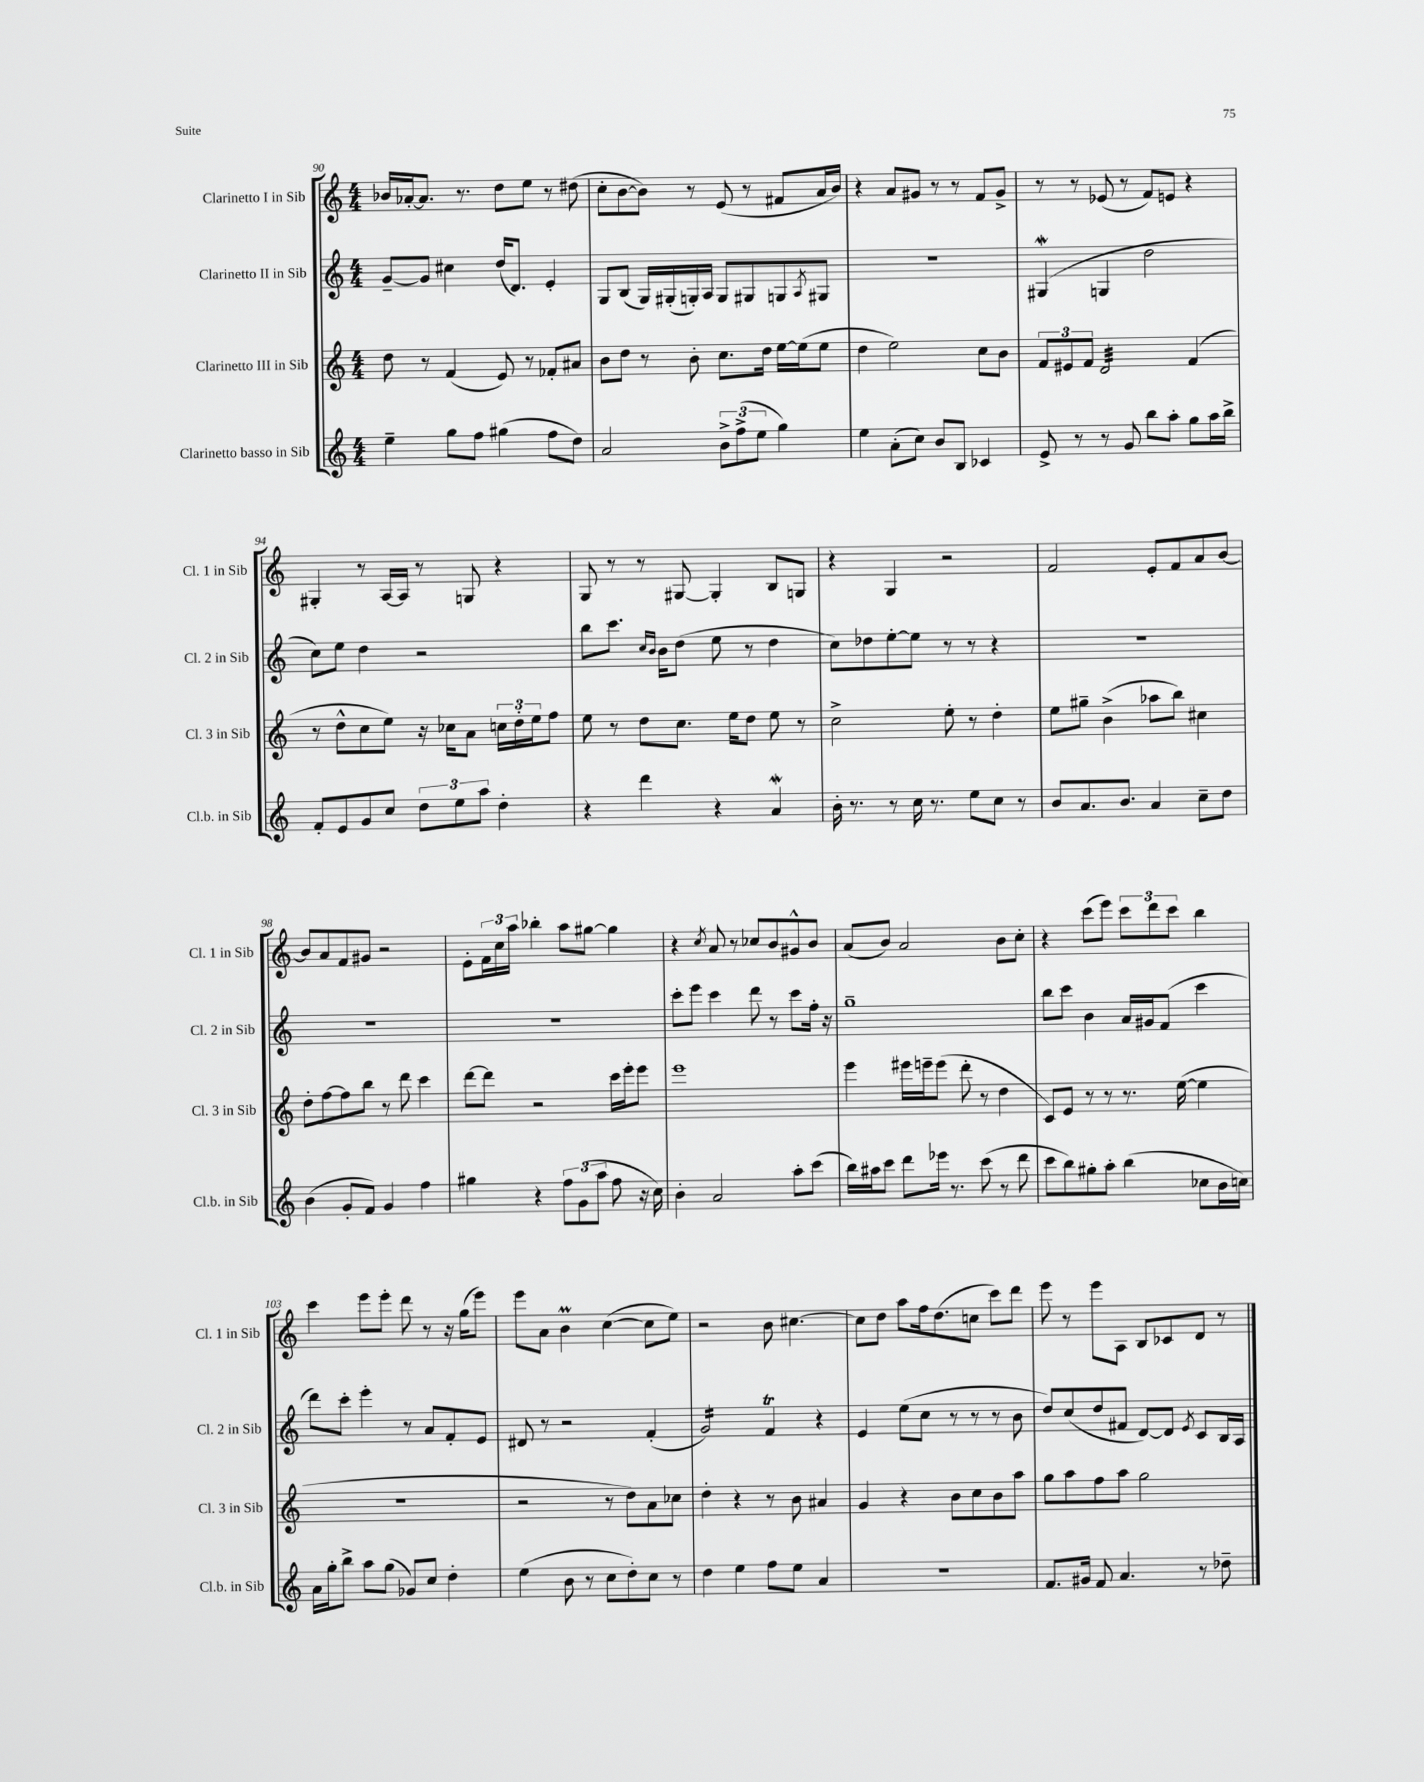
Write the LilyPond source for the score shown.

<<
\new StaffGroup <<
\new Staff = "s0" \with { instrumentName = "Clarinetto I in Sib" shortInstrumentName = "Cl. 1 in Sib" } {
    \clef treble \key c \major \numericTimeSignature \time 4/4
    bes'16 aes'16~-. aes'8. r8. d''8 e''8 r8 dis''8( |
    c''8-. b'8~ b'8) r8 e'8( r8 fis'8 a'16 b'16) |
    r4 a'8 gis'8 r8 r8 f'8 gis'8-> |
    r8 r8 ees'8( r8 f'8) e'8 r4 |
    gis4-. r8 a16~ a16 r8 g8 r4 |
    g8 r8 r8 gis8~ gis4-. b8 g8 |
    r4 g4 r2 |
    f'2 e'8-. f'8 a'8 b'8~ |
    b'8 a'8 f'8 gis'8 r2 |
    e'8-. \tuplet 3/2 { f'16 c''16 a''16 } bes''4-. a''8 gis''8~ gis''4 |
    r4 \acciaccatura { c''8 } a'8 r8 ces''8 b'8 gis'8-^ b'8 |
    a'8( b'8) a'2 b'8 c''8-. |
    r4 c'''8( e'''8) \tuplet 3/2 { c'''8 d'''8 c'''8 } b''4 |
    c'''4 e'''8 e'''8-. d'''8 r8 r16 g''16( e'''8) |
    e'''8 a'8 b'4\prall c''4~( c''8 e''8) |
    r2 b'8 cis''4.~ |
    cis''8 d''8 a''8 f''16 d''8.( c''8 c'''8) d'''8 |
    e'''8 r8 e'''8 a8 b8 ces'8 d'8 r8 \bar "|." |
}
\new Staff = "s1" \with { instrumentName = "Clarinetto II in Sib" shortInstrumentName = "Cl. 2 in Sib" } {
    \clef treble \key c \major \numericTimeSignature \time 4/4
    g'8~-- g'8 cis''4 d''16( d'8.) e'4-. |
    g8 b8( g16) gis16-.( g16-.) a16 g8 gis8 g8 \acciaccatura { a8 } gis8 |
    r1 |
    gis4\mordent( g4 d''2 |
    c''8) e''8 d''4 r2 |
    b''8 c'''8. \grace { c''16 b'16 } b'16 d''8( e''8 r8 d''4 |
    c''8) des''8 e''8~-. e''8 r8 r8 r4 |
    R1 |
    R1 |
    R1 |
    c'''8-. e'''8 c'''4 d'''8 r8 c'''8 f''16-. r16 |
    g''1-- |
    b''8 c'''8 b'4 a'16 gis'16 f'8( c'''4 |
    d'''8) c'''8-. e'''4-. r8 a'8 f'8-. e'8 |
    dis'8 r8 r2 f'4-.( |
    g'2:16) f'4\trill r4 |
    e'4 e''8( c''8 r8 r8 r8 b'8 |
    d''8) c''8( d''8 fis'8 d'8~) d'8 \acciaccatura { e'8 } c'8 b16 a16 \bar "|." |
}
\new Staff = "s2" \with { instrumentName = "Clarinetto III in Sib" shortInstrumentName = "Cl. 3 in Sib" } {
    \clef treble \key c \major \numericTimeSignature \time 4/4
    d''8 r8 f'4( e'8) r8 fes'8-. ais'8 |
    b'8 d''8 r8 b'8-. c''8. d''16 e''16~ e''16( e''8 |
    d''4 e''2) c''8 b'8 |
    \tuplet 3/2 { f'8 eis'8 f'8 } d'2:32 f'4( |
    r8 d''8-^ c''8 e''8) r16 ces''16 a'8 \tuplet 3/2 { c''16 d''16-. e''16 } f''8 |
    e''8 r8 d''8 c''8. e''16 d''8 e''8 r8 |
    c''2-> e''8-. r8 d''4-. |
    e''8 gis''8-- b'4->( aes''8 b''8) cis''4 |
    d''8-. f''8~ f''8 b''8 r8 d'''8 c'''4 |
    d'''8~ d'''8 r2 c'''16 e'''16-. e'''8 |
    e'''1 |
    e'''4 eis'''16 e'''16-- e'''8( d'''8-. r8 d''4 |
    c'8) e'8 r8 r8 r8. e''16~( e''4 |
    R1 |
    r2 r8 d''8) a'8 ces''8 |
    d''4-. r4 r8 b'8 ais'4 |
    g'4 r4 b'8 c''8 b'8 a''8 |
    g''8 a''8 f''8 a''8 g''2 \bar "|." |
}
\new Staff = "s3" \with { instrumentName = "Clarinetto basso in Sib" shortInstrumentName = "Cl.b. in Sib" } {
    \clef treble \key c \major \numericTimeSignature \time 4/4
    e''4-- g''8 f''8 gis''4( f''8 d''8) |
    a'2 \tuplet 3/2 { b'8-> f''8->( e''8 } g''4) |
    e''4 a'8-.( c''8) b'8 b8 ces'4 |
    e'8-> r8 r8 g'8 b''8 a''8-. g''8 a''16 b''16-> |
    f'8-. e'8 g'8 c''8 \tuplet 3/2 { d''8 e''8 a''8 } d''4-. |
    r4 d'''4 r4 a'4\mordent |
    b'16-. r8. r8 c''16 r8. e''8 c''8 r8 |
    b'8 a'8. b'8. a'4 c''8-- d''8 |
    b'4( g'8-. f'8) g'4 f''4 |
    gis''4 r4 \tuplet 3/2 { f''8 g'8( a''8 } f''8 r16 c''16) |
    b'4-. a'2 a''8-. c'''8( |
    b''16) ais''16 c'''8 d'''8 ees'''16 r8. c'''8( r8 d'''8 |
    c'''8 b''8) gis''8-. a''8-. b''4( ces''8 b'16 c''16) |
    a'16 g''16-. b''8-> a''8 g''8( ges'8) c''8 d''4-. |
    e''4( b'8 r8 c''8 d''8-.) c''8 r8 |
    d''4 e''4 f''8 e''8 a'4 |
    R1 |
    f'8. gis'16 f'8 a'4. r8 des''8-- \bar "|." |
}
>>
>>
\layout { \context { \Score currentBarNumber = #90 } }
